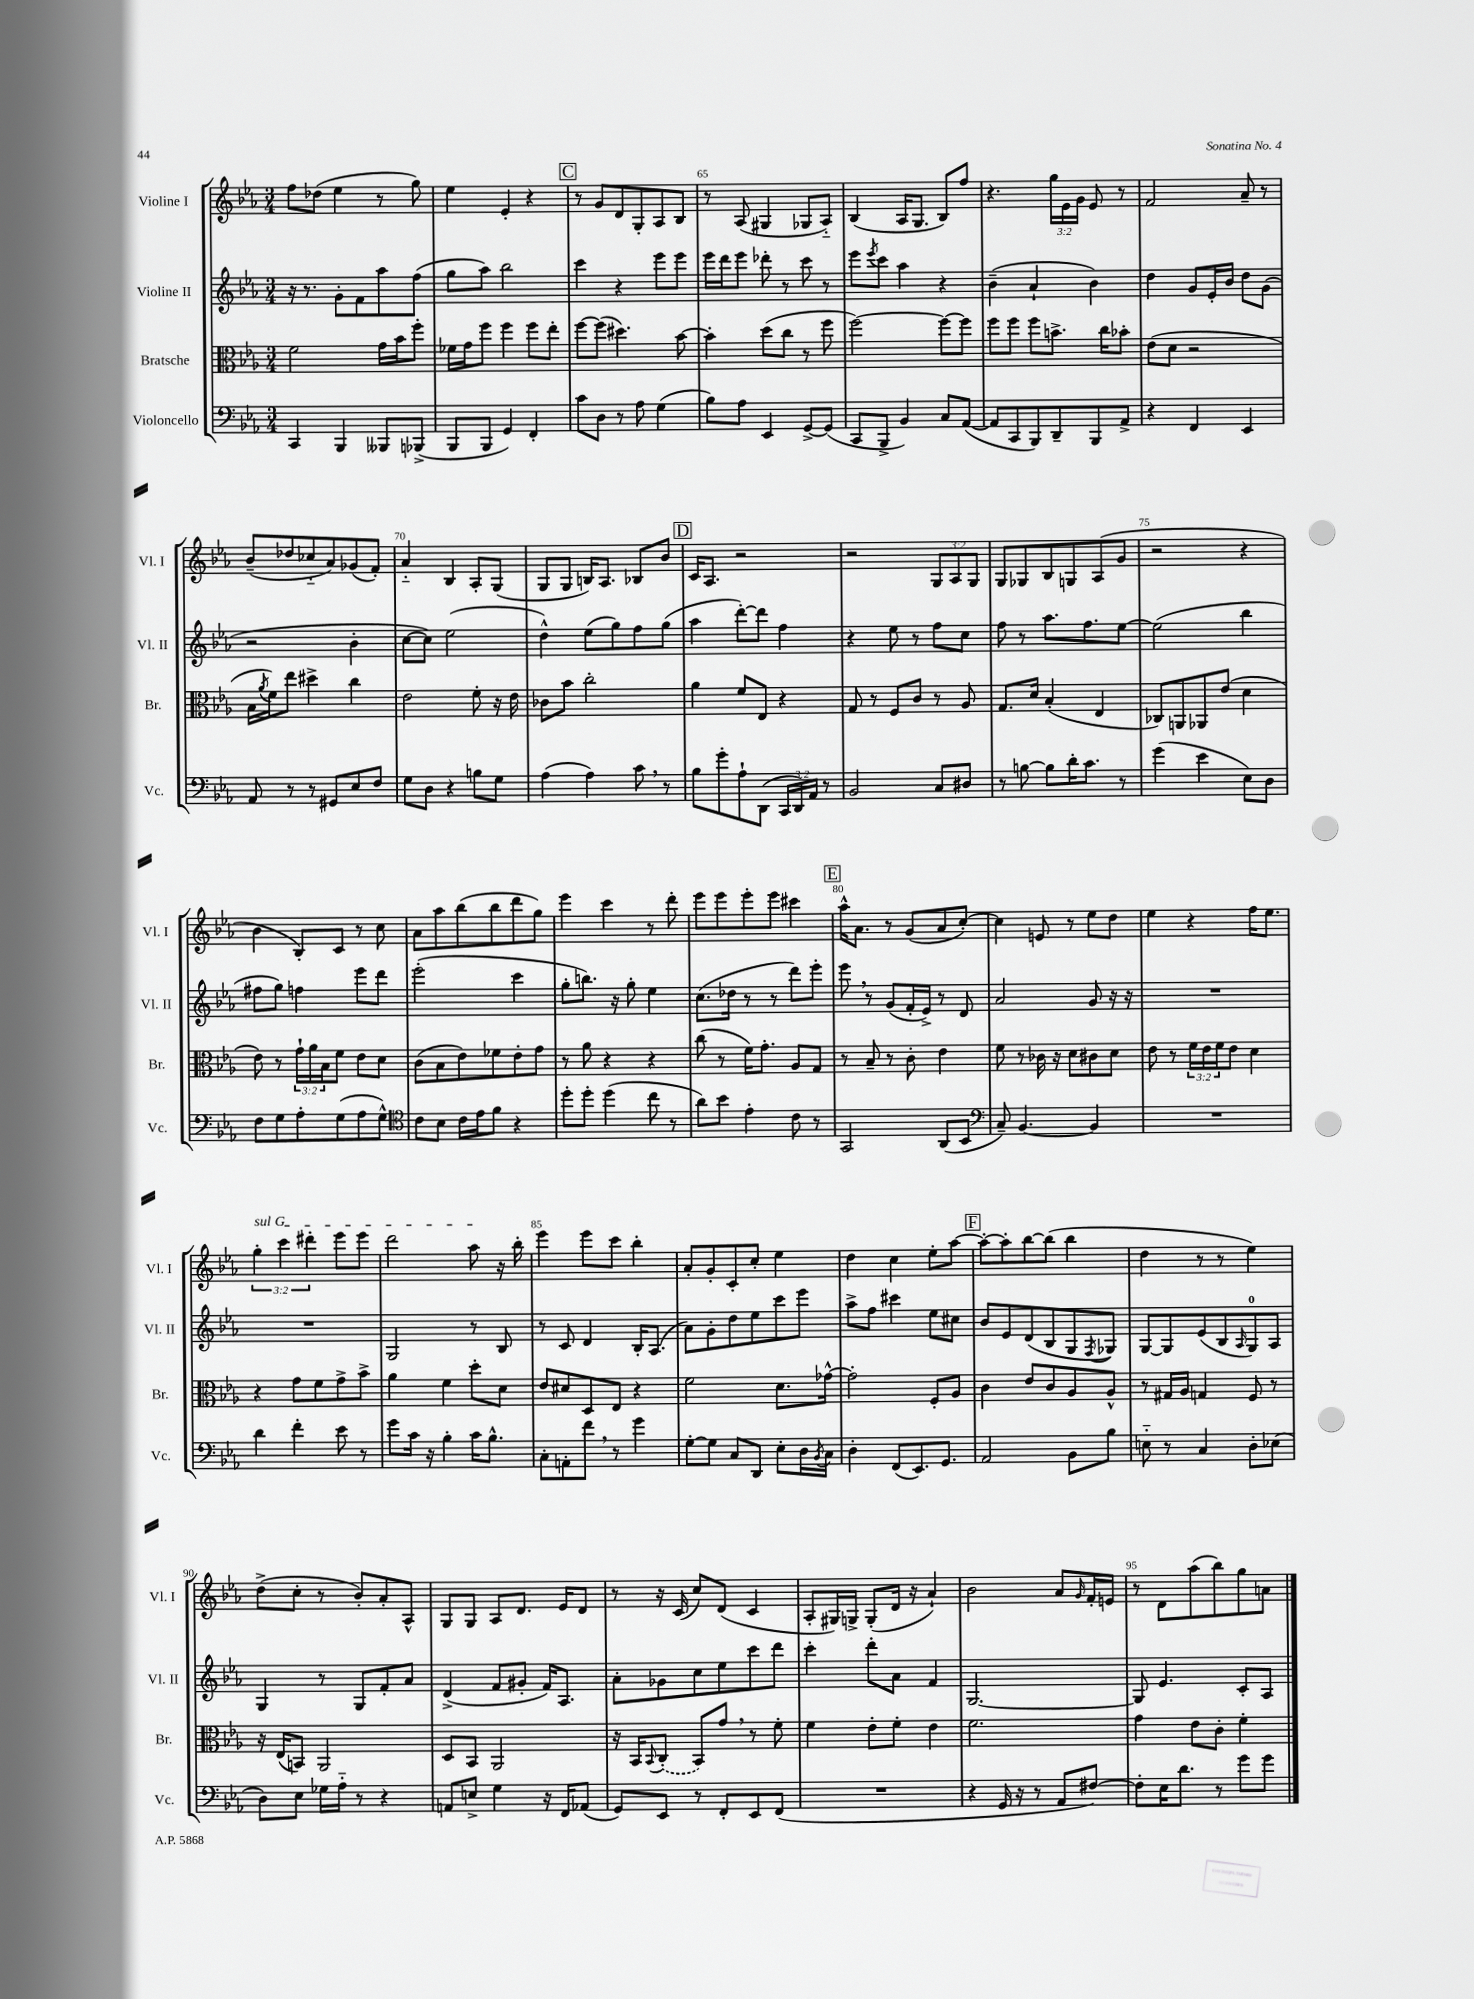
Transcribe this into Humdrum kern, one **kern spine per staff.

**kern	**kern	**kern	**kern
*part4	*part3	*part2	*part1
*staff4	*staff3	*staff2	*staff1
*I"Violoncello	*I"Bratsche	*I"Violine II	*I"Violine I
*I'Vc.	*I'Br.	*I'Vl. II	*I'Vl. I
*clefF4	*clefC3	*clefG2	*clefG2
*k[b-e-a-]	*k[b-e-a-]	*k[b-e-a-]	*k[b-e-a-]
*M3/4	*M3/4	*M3/4	*M3/4
=62	=62	=62	=62
4CC/	2f\	16r	8ff\L
.	.	8.r	.
.	.	.	(8dd-X\J
4BBB-/	.	8g'\L	4ee-\
.	.	8f\	.
8BBB--X/L	16g\LL	8aa-\	8r
.	16b-\J	.	.
(8BBB-X^/J	8ff'\J	(8ff\J	8gg\)
=63	=63	=63	=63
8BBB-/L	16f-X\LL	8gg\L	4ee-\
.	16g\J	.	.
8BBB-/J	8ff\J	8aa-\J)	.
4GG/)	4ff\	2bb-\	4e-'/
4FF'/	8ff\L	.	4r
.	8ee-'\J	.	.
!!LO:REH:place=s1:t=C
=64	=64	=64	=64
8c\L	[8ff\L	4ccc\	8r
8D\J	(8ff\J]	.	8g/L
8r	4.dd#X\)	4r	8d/
8A-\	.	.	8G'/
(4G\	.	8eee-\L	8A-/
.	[8b-\	8eee-\J	8B-/J
=65	=65	=65	=65
8B-\L)	4b-'\]	16eee-\LL	8r
.	.	16ddd\J	.
8A-\J	.	8eee-\J	(8A-/
4EE-/	(8dd\L	8ddd-X'\	4G#X/
.	8cc\J	8r	.
[8GG^/L	8r	8ccc\	8G-X/L
(8GG/J]	8ff\	8r	8A-/J)
=66	=66	=66	=66
8CC/L	[2ff\)	8eee-\L	(4B-/
.	.	8qeee-/	.
8BBB-^/J	.	8ccc\J	.
4BB-/)	.	4aa-\	16A-/KL
.	.	.	8.G/J
8C/L	8ff\L_	4r	8B-/L)
([8AA-/J	8ff\J]	.	8ff/J
=67	=67	=67	=67
8AA-/L]	8ff\L	(4b-~\	4.r
8CC/	8ff\J	.	.
8BBB-/)	8ff\L	4a-`/	.
8DD~/	8.bn^\J	.	24gg\LL
.	.	.	24e-\
.	.	.	24g\JJ
8BBB-/	.	4b-\)	8e-/
.	16cc\KL	.	.
8AA-^/J	8b-X'\J	.	8r
=68	=68	=68	=68
4r	(8e-\L	4dd\	2f/
.	8d\J	.	.
4FF/	2r	8g/L	.
.	.	16e-'/L	.
.	.	16b-/JJ	.
4EE-/	.	8dd\L	8a-~/
.	.	(8g\J	8r
!!LO:LB:g=z
=69	=69	=69	=69
8AA-/	16B-\LL	2r	(8b-~/L
.	8qa-/	.	.
.	16f\J)	.	.
8r	8ee-\J	.	8dd-X/
8r	4dd#X^\	.	8cc-X/
8GG#X/L	.	.	8a-/)
8E-/	4cc\	4b-'\	(8g-X/
8F/J	.	.	8f'/J)
=70	=70	=70	=70
8G\L	2e-\	[8cc\L	4a-/
8D\J	.	8cc\J])	.
4r	.	(2ee-\	4B-/
8Bn\L	8f'\	.	8A-'/L
8G\J	16r	.	(8G/J
.	16e-\	.	.
=71	=71	=71	=71
(4A-\	8c-X\L	4dd^^\)	8G/L
.	8b-\J	.	8G/J
4A-\)	2cc'\	(8ee-\L	16Bn/KL)
.	.	.	8.A-/J
.	.	8gg\)	.
8c,\	.	8ff\	8B-X/L
8r	.	(8gg\J	8b-/J
!!LO:REH:place=s1:t=D
=72	=72	=72	=72
8B-\L	4a-\	4aa-\	16c/KL
.	.	.	8.A-/J
8g'\	.	.	.
8A-`\	8f/L	[8ddd'\L)	2r
(8DD\J	8E-/J	8ddd\J]	.
24CC/LL	4r	4ff\	.
24DD/)	.	.	.
24AA-/JJ	.	.	.
8r	.	.	.
=73	=73	=73	=73
2BB-/	8G/	4r	2r
.	8r	.	.
.	8F/L	8ee-\	.
.	8c/J	8r	.
8C/L	8r	8ff\L	12G/L
.	.	.	12A-/
8D#X/J	8A-/	8cc\J	.
.	.	.	12G/J
=74	=74	=74	=74
8r	8.G/L	8ff\	8G/L
[8Bn\	.	8r	8G-X/
.	16d/Jk	.	.
8B\L]	(4B-'/	8.aa-\L	8B-/
16d'\K	.	.	8Gn/
8.c\J	.	8.ff\	.
.	4E-/	.	(8A-/
8r	.	[8ee-\J	8g/J
=75	=75	=75	=75
(4g\	8C-X/L)	(2ee-\]	2r
.	8AAn/	.	.
4e-\	8AA-X/	.	.
.	(8e-/J	.	.
8E-\L)	4d\	4bb-\	4r
8D\J	.	.	.
!!LO:LB:g=z
=76	=76	=76	=76
8F\L	8e-\)	8ff#X\L	4b-\
8G\	8r	8gg\J)	.
8A-'\	24g`\LL	4ffn\	8B-'/L)
.	24a-\	.	.
.	24B-\J	.	.
(8G\	8f\J	.	8c/J
8A-\	8e-\L	8eee-\L	8r
8G^^\J)	8d\J	8ddd\J	8cc\
=77	=77	=77	=77
*clefC4	*	*	*
8c\L	(8c\L	(2eee-'\	8a-\L
8B-\J	8B-\	.	8aa-\
16c\LL	8e-\)	.	(8bb-\
16e-\J	.	.	.
8f\J	8f-X\	.	8bb-\
4r	8e-'\	4ccc\	8ddd\
.	8g\J	.	8gg\J)
=78	=78	=78	=78
8dd'\L	8r	8gg'\L	4eee-\
8dd'\J	8a-\	8.bbn\J)	.
(4dd\	4r	.	4ccc\
.	.	16r	.
.	.	8gg'\	.
8cc\	4r	4ee-\	8r
8r	.	.	8ddd'\
=79	=79	=79	=79
8a-\L)	(8cc\	(8.cc\L	8eee-\L
8b-\J	8r	.	8eee-\
.	.	16dd-X\Jk	.
4e-'\	16f\KL)	8r	8eee-'\
.	8.g'\J	.	.
.	.	8r	8eee-\J
8c\	8A-/L	8ddd\L)	4ccc#X\
8r	8G/J	8eee-'\J	.
!!LO:REH:place=s1:t=E
=80	=80	=80	=80
2GG/	8r	8eee-,\	16aa-^^\KL
.	.	.	8.a-\J
.	8B-~/	8r	.
.	8r	(8g/L	8r
.	8c'\	16f'/L	(8g/L
.	.	16e-^/JJ)	.
(8AA-/L	4e-\	8r	8a-/
8BB-/J	.	8d/	[8cc'/J)
=81	=81	=81	=81
*clefF4	*	*	*
8C~/)	8f\	2a-/	4cc\]
[4.BB-/	8r	.	.
.	16c-X\	.	8en/
.	16r	.	.
.	8d\L	.	8r
4BB-/]	8c#X\	8g/	8ee-\L
.	8d\J	16r	8dd\J
.	.	16r	.
=82	=82	=82	=82
2.r	8e-\	2.r	4ee-\
.	8r	.	.
.	24f\LL	.	4r
.	24e-\	.	.
.	24f\J	.	.
.	8e-\J	.	.
.	4d\	.	16ff\KL
.	.	.	8.ee-\J
!!LO:LB:g=z
=83	=83	=83	=83
!	!	!	!LO:TX:a:i:t=sul G
4d\	4r	2.r	6gg'\
.	.	.	6ccc\
4f'\	8g\L	.	.
.	.	.	6ddd#X'\
.	8f\	.	.
8e-\	8g^\	.	8eee-\L
8r	8b-^\J	.	8eee-\J
=84	=84	=84	=84
8g\L	4a-\	2G/	2ddd\
16c\Jk	.	.	.
16r	.	.	.
4B-'\	4f\	.	.
16c\KL	8dd'\L	8r	8aa-\
8.B-^^\J	.	.	.
.	8d\J	8B-/	16r
.	.	.	16bb-'\
=85	=85	=85	=85
8C'\L	8e-/L	8r	4eee-\
8AAn'\	8d#X/	8c/	.
8f,\J	8D/	4d/	8eee-\L
8r	8E-/J	.	8ccc\J
4g\	4r	16B-'/KL	4bb-'\
.	.	(8.A-/J	.
=86	=86	=86	=86
[8G'\L	2f\	8a-\L)	8a-'/L
8G\J]	.	8g'\	8g'/
8C/L	.	8dd\	8c'/
8DD/J	.	8ee-\	8cc'/J
8E-'\L	8.d\L	8ccc\	4ee-\
16D\L	.	8eee-\J	.
8qBB-/	.	.	.
16C\JJ	[16g-X^^\Jk	.	.
=87	=87	=87	=87
4D'\	2g-'\]	8aa-^\L	4dd\
.	.	8ff\J	.
(8FF/L	.	4ccc#X\	4cc\
8.EE-/)	.	.	.
.	8F'/L	8ee-\L	8ee-'\L
8.GG/J	.	.	.
.	8A-/J	8cc#X\J	[8aa-\J
!!LO:REH:place=s1:t=F
=88	=88	=88	=88
2AA-/	4c\	8b-/L	8aa-'\L_
.	.	8e-/	8aa-'\]
.	8e-/L	(8d/	[8bb-\
.	8c/	8B-/	(8bb-\J]
8BB-\L	8A-/	8G/	4bb-\
.	.	8qF/	.
8B-\J	8A-^^/J	8G-X/J)	.
=89	=89	=89	=89
8En\	8r	[8G/L	4dd\
8r	16G#X/LL	8G/]	.
.	16A-/JJ	.	.
4C/	4Gn/	(8e-/	8r
.	.	8B-/	8r
.	.	16qqA-/	.
8D'\L	8F/	8G/)	4ee-\)
(8E-X\J	8r	8A-/J	.
!!LO:LB:g=z
=90	=90	=90	=90
8D\L)	16r	4G/	(8dd^\L
.	(16E-/KL	.	.
8E-\J	8BBn/J)	.	8cc'\J
16G-X\LL	2AA-/	8r	8r
16A-\JJ	.	.	.
8r	.	8G/L	8b-'/L)
4r	.	8f'/	8a-'/
.	.	8a-/J	8A-^^/J
=91	=91	=91	=91
8AAn/L	8D/L	(4d^/	8G/L
8En^/J	8BB-/J	.	8G/J
4G\	2AA-/	8f/L	8A-/L
.	.	8g#X'/J	8.d/J
16r	.	16f/KL)	.
16FF/KL	.	8.A-/J	16e-/KL
(8AA-X/J	.	.	8d/J
=92	=92	=92	=92
8GG/L)	16r	8a-'\L	8r
.	16BB-/KL	.	.
.	8qqBB-/	.	.
8EE-/J	(8C'/J	8g-X\	16r
.	.	.	(16c/
8r	8BB-/L)	8cc\	8cc/L)
8FF'/L	8g,/J	8ee-\	(8d/J
8EE-/	8r	8ccc\	4c/
(8FF/J	8f'\	8ddd\J	.
=93	=93	=93	=93
2.r	4f\	4ccc'\	8A-'/L
.	.	.	16G#X/L)
.	.	.	16Gn^/JJ
.	8e-'\L	8ddd'\L	(8G'/L
.	8f'\J	8a-\J	16d/Jk
.	.	.	16r
.	4e-\	4f/	4a-`/)
=94	=94	=94	=94
4r	2.f\	[2.G/	2b-\
16GG/	.	.	.
16r	.	.	.
8r	.	.	.
8AA-/L	.	.	8a-/L
.	.	.	16qqg/
[8F#X/J)	.	.	16f'/L
.	.	.	16en/JJ
=95	=95	=95	=95
8F#'\L]	4g\	8G/]	8r
16E-\K	.	4.e-/	8d\L
8.d\J	.	.	.
.	8e-\L	.	(8aa-\
8r	8c'\J	.	8bb-\)
8g\L	4f'\	8c'/L	8gg\
8g\J	.	8A-/J	8an\J
==	==	==	==
*-	*-	*-	*-
